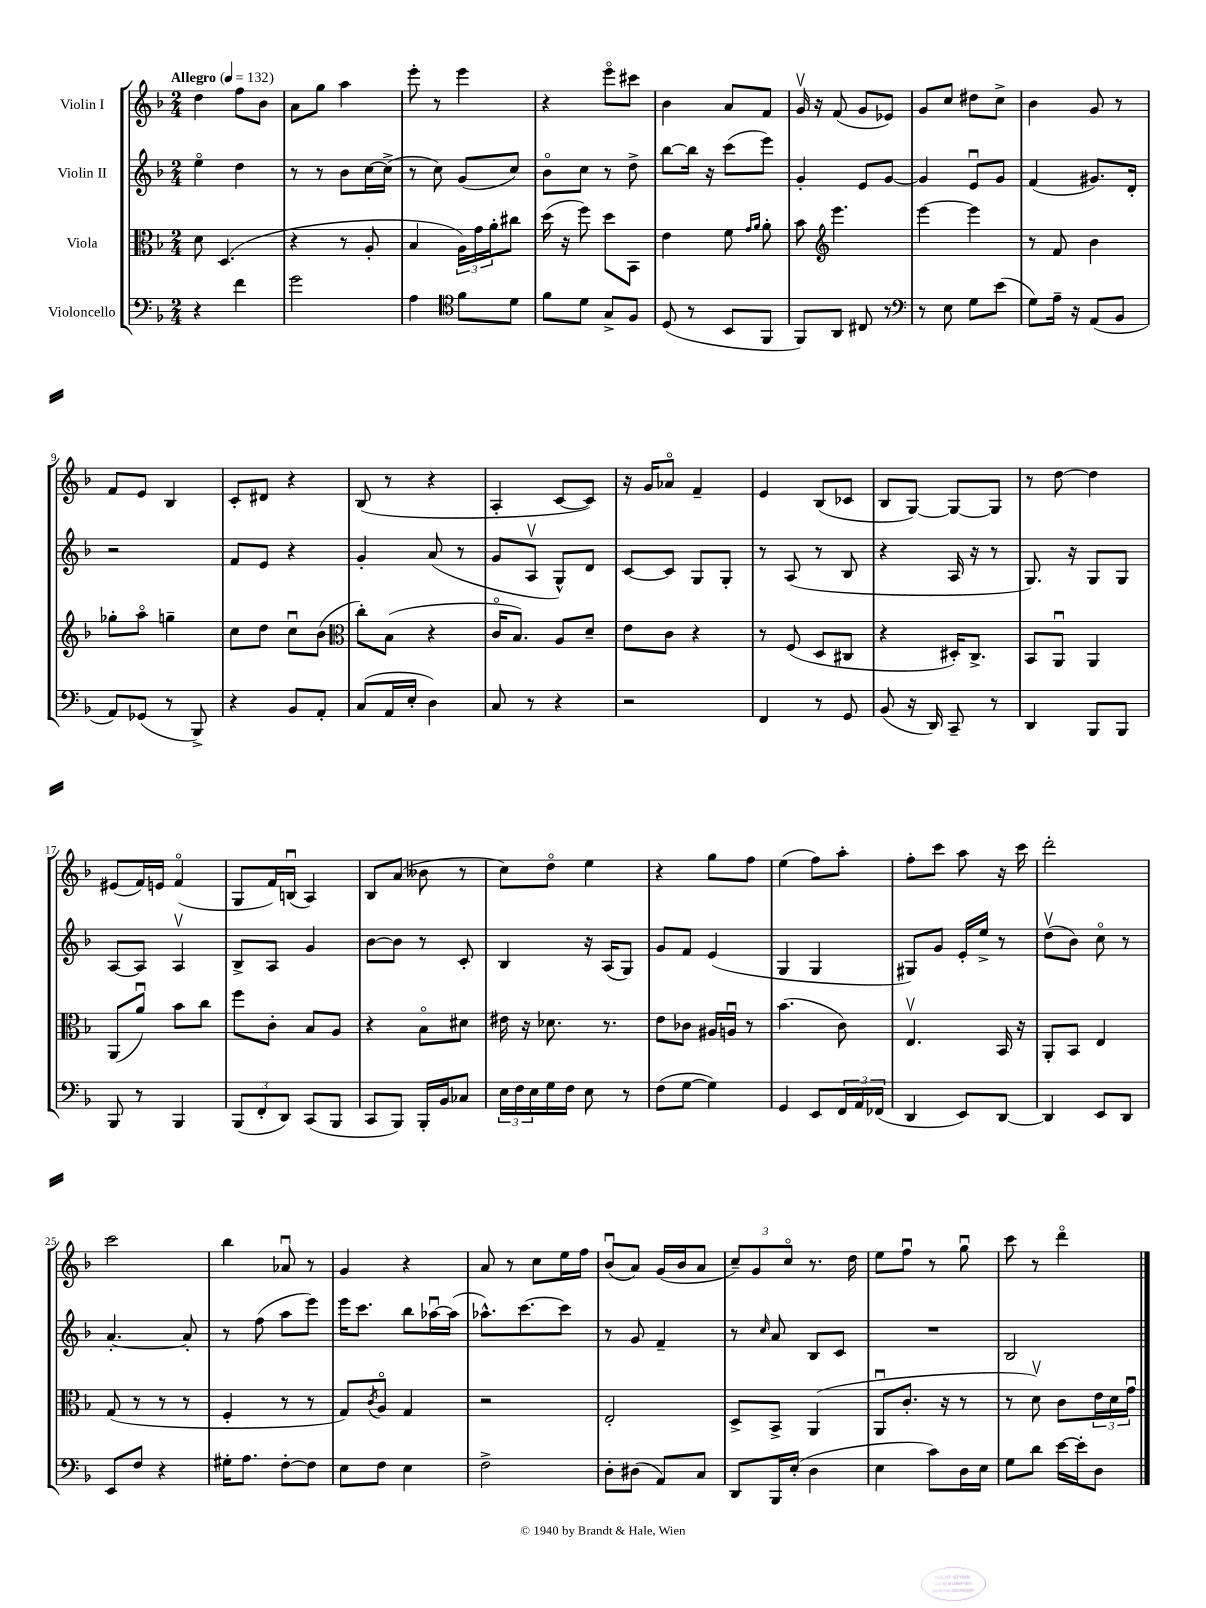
<<
\new StaffGroup <<
\new Staff = "s0" \with { instrumentName = "Violin I" } {
    \clef treble \key f \major \numericTimeSignature \time 2/4 \tempo "Allegro" 4 = 132
    d''4 f''8 bes'8 |
    a'8 g''8 a''4 |
    e'''8-. r8 e'''4 |
    r4 e'''8\flageolet cis'''8 |
    bes'4 a'8 f'8 |
    g'16\upbow r16 f'8( g'8 ees'8) |
    g'8 c''8 dis''8 c''8-> |
    bes'4 g'8 r8 |
    f'8 e'8 bes4 |
    c'8-. dis'8 r4 |
    bes8( r8 r4 |
    a4-. c'8~ c'8) |
    r16 g'16 aes'8\flageolet f'4-- |
    e'4 bes8( ces'8 |
    bes8 g8~) g8~ g8 |
    r8 d''8~ d''4 |
    eis'8( f'16) e'16 f'4\flageolet( |
    g8 f'16) b16\downbow( a4) |
    bes8 a'8( beses'8 r8 |
    c''8) d''8\flageolet e''4 |
    r4 g''8 f''8 |
    e''4( f''8) a''8-. |
    f''8-. c'''8 a''8 r16 c'''16 |
    d'''2-. |
    c'''2 |
    bes''4 aes'8\downbow r8 |
    g'4 r4 |
    a'8 r8 c''8 e''16 f''16 |
    bes'8\downbow( a'8) g'16( bes'16 a'8 |
    \tuplet 3/2 { c''8--) g'8 c''8\flageolet } r8. d''16 |
    e''8 f''8\downbow r8 g''8\downbow |
    c'''8 r8 d'''4\flageolet \bar "|." |
}
\new Staff = "s1" \with { instrumentName = "Violin II" } {
    \clef treble \key f \major \numericTimeSignature \time 2/4
    e''4\flageolet d''4 |
    r8 r8 bes'8 c''16~ c''16->( |
    r8 c''8) g'8( c''8) |
    bes'8\flageolet c''8 r8 d''8-> |
    bes''8~ bes''16 r16 c'''8( e'''8) |
    g'4-. e'8 g'8~ |
    g'4 e'8\downbow g'8 |
    f'4( gis'8.) d'16-. |
    r2 |
    f'8 e'8 r4 |
    g'4-. a'8( r8 |
    g'8 a8\upbow g8-^) d'8 |
    c'8~ c'8 g8 g8-. |
    r8 a8( r8 bes8 |
    r4 a16 r16 r8 |
    g8.) r16 g8 g8 |
    a8~ a8 a4\upbow |
    bes8-> a8 g'4 |
    bes'8~ bes'8 r8 c'8-. |
    bes4 r16 a16( g8) |
    g'8 f'8 e'4( |
    g4 g4 |
    gis8) g'8 e'16-. e''16-> r8 |
    d''8\upbow( bes'8) c''8\flageolet r8 |
    a'4.~-. a'8-. |
    r8 f''8( a''8 e'''8) |
    e'''16 c'''8. bes''8 aes''16~\downbow aes''16( |
    aes''8.-^) c'''8.~ c'''8 |
    r8 g'8 f'4-- |
    r8 \grace { c''16 } a'8 bes8 c'8 |
    R2 |
    bes2 \bar "|." |
}
\new Staff = "s2" \with { instrumentName = "Viola" } {
    \clef alto \key f \major \numericTimeSignature \time 2/4
    d'8 d4.( |
    r4 r8 a8-. |
    bes4 \tuplet 3/2 { a16) g'16 a'16-. } cis''8 |
    d''16( r16 f''8) d''8 bes,8 |
    e'4 f'8 \grace { g'16 a'16 } a'8-. |
    bes'8 \clef treble e'''4. |
    e'''4~ e'''4 |
    r8 f'8 bes'4 |
    ges''8-. a''8\flageolet g''4-- |
    c''8 d''8 c''8\downbow bes'8( |
    \clef alto c''8-.) bes8( r4 |
    c'16\flageolet bes8.) a8 d'8-- |
    e'8 c'8 r4 |
    r8 f8( d8 cis8 |
    r4 dis16-.) c8.-> |
    bes,8 a,8\downbow a,4 |
    a,8( a'8\downbow) bes'8 c''8 |
    f''8 c'8-. bes8 a8 |
    r4 bes8\flageolet dis'8 |
    eis'16 r16 des'8. r8. |
    e'8 ces'8 ais16 a16\downbow r8 |
    bes'4.( c'8) |
    e4.\upbow bes,16 r16 |
    a,8-. bes,8 e4 |
    g8( r8 r8 r8 |
    f4-. r8 r8 |
    g8) \acciaccatura { c'8 } a8\flageolet g4 |
    r2 |
    e2-. |
    d8-> bes,8-> a,4( |
    a,8\downbow c'8.-. r16 r8 |
    r8 d'8\upbow) c'8 \tuplet 3/2 { e'16 d'16 g'16\downbow } \bar "|." |
}
\new Staff = "s3" \with { instrumentName = "Violoncello" } {
    \clef bass \key f \major \numericTimeSignature \time 2/4
    r4 f'4 |
    g'2 |
    a4 \clef tenor f'8 d'8 |
    f'8 d'8 g8-> f8 |
    d8( r8 bes,8 f,8 |
    f,8) a,8 cis8 r8 |
    \clef bass r8 e8 g8 e'8( |
    g8) a16-- r16 a,8( bes,8 |
    a,8) ges,8( r8 bes,,8->) |
    r4 bes,8 a,8-. |
    c8( a,16 e16-. d4) |
    c8 r8 r4 |
    r2 |
    f,4 r8 g,8 |
    bes,8( r16 d,16) c,8-- r8 |
    d,4 bes,,8 bes,,8 |
    bes,,8 r8 bes,,4 |
    \tuplet 3/2 { bes,,8( f,8-. d,8) } c,8( bes,,8 |
    c,8 bes,,8) bes,,16-. bes,16 ces8 |
    \tuplet 3/2 { e16 f16 e16 } g16 f16 e8 r8 |
    f8( g8~ g4) |
    g,4 e,8 \tuplet 3/2 { f,16 a,16 fes,16( } |
    d,4 e,8) d,8~ |
    d,4 e,8 d,8 |
    e,8 f8 r4 |
    gis16-. a8. f8~-. f8 |
    e8 f8 e4 |
    f2-> |
    d8-. dis8( a,8) c8 |
    d,8 bes,,16 e16-.( d4 |
    e4 c'8) d16 e16 |
    g8 d'8 e'16~ e'16-. d8 \bar "|." |
}
>>
>>
